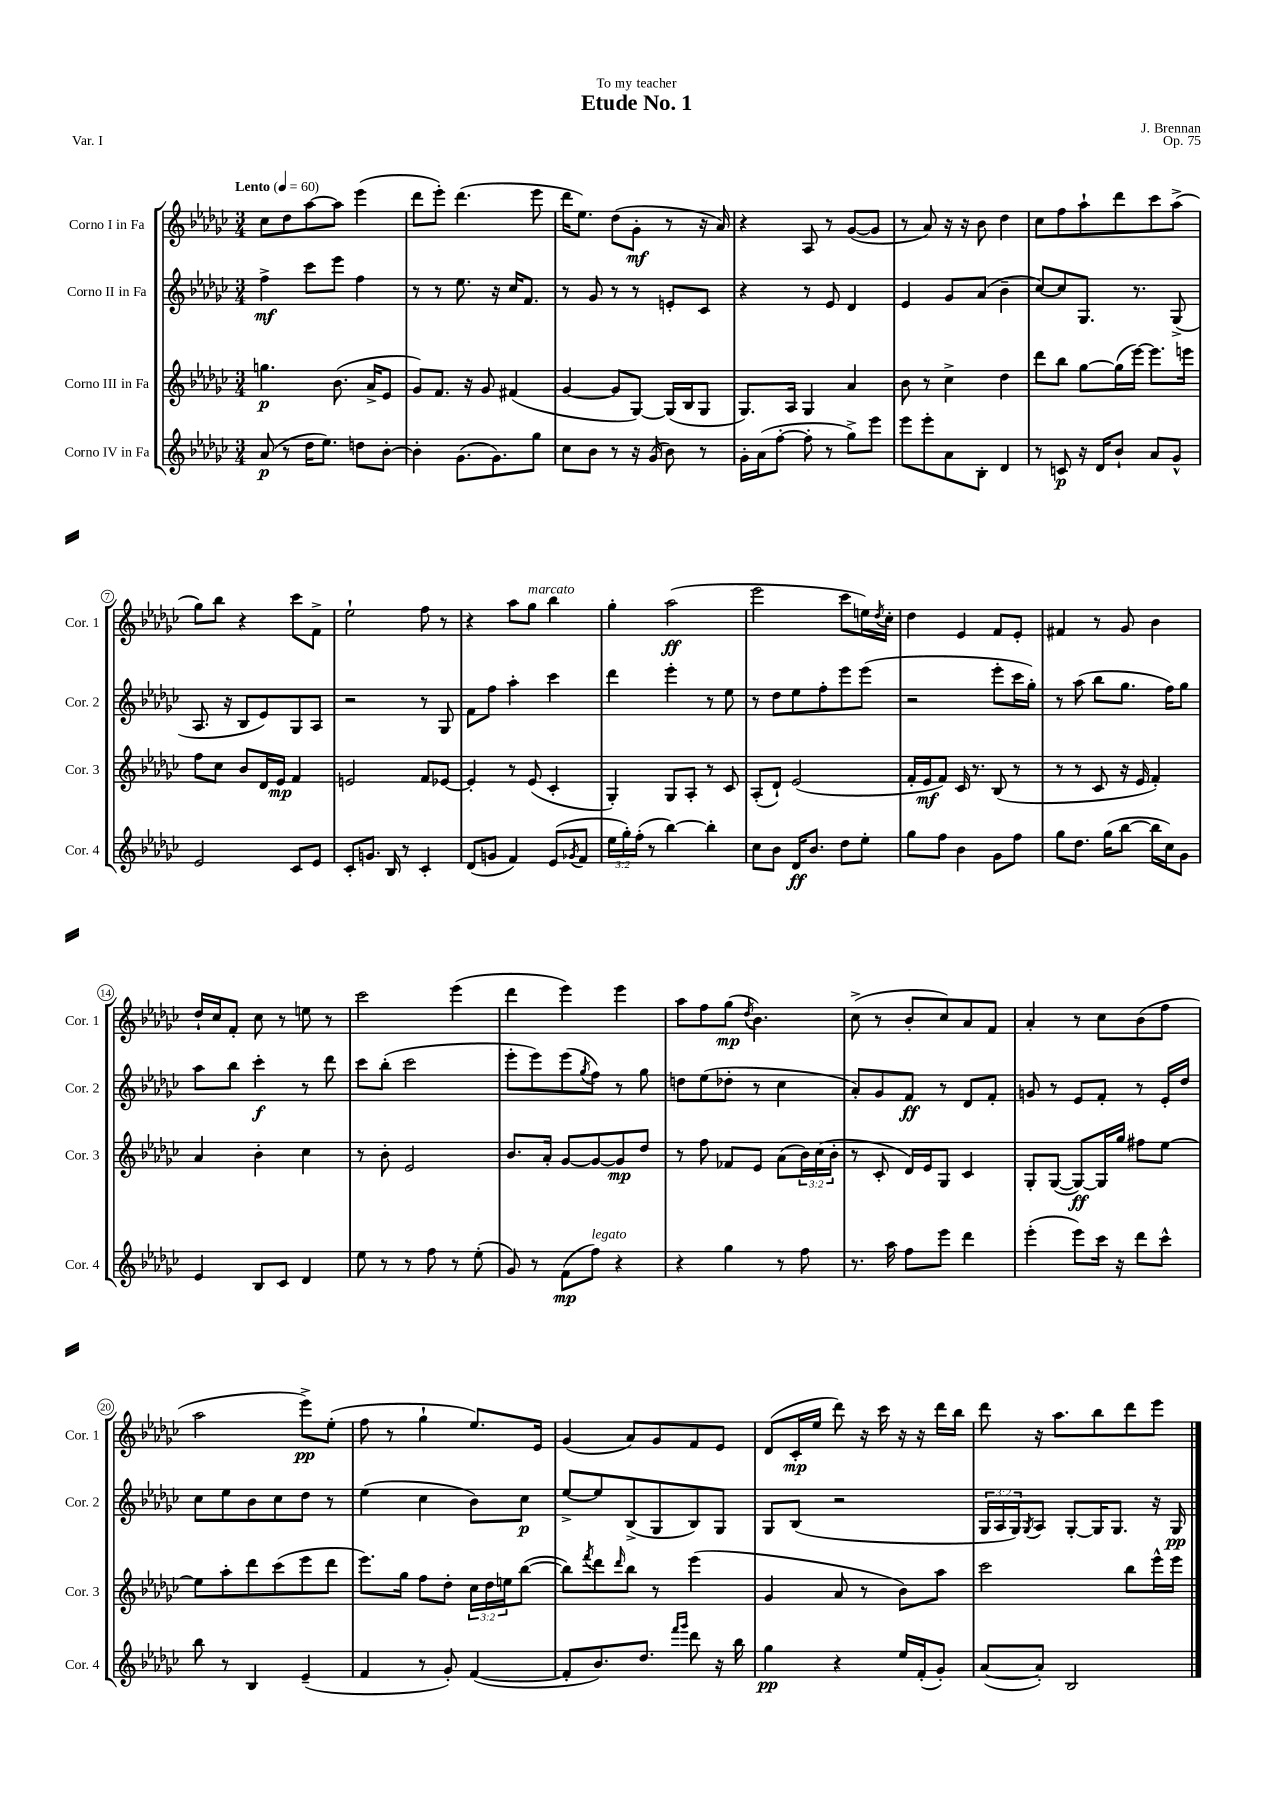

**kern	**kern	**kern	**kern
*staff4	*staff3	*staff2	*staff1
*clefG2	*clefG2	*clefG2	*clefG2
*k[b-e-a-d-g-c-]	*k[b-e-a-d-g-c-]	*k[b-e-a-d-g-c-]	*k[b-e-a-d-g-c-]
*M3/4	*M3/4	*M3/4	*M3/4
*MM60	*MM60	*MM60	*MM60
(8a-	4.gg	4ff^	8cc-
8r	.	.	8dd-
16dd-	.	8ccc-	[8aa-
8.ee-)	.	.	.
.	(8.b-	8eee-	8aa-]
8dd	.	4ff	(4eee-
.	16a-^	.	.
[8b-'	8e-	.	.
=	=	=	=
4b-']	8g-)	8r	8ddd-
.	8.f	8r	8eee-')
(8.g-	.	8.ee-	(4.ddd-
.	16r	.	.
.	8g-	.	.
8.g-)	.	16r	.
.	(4f#	16cc-	.
.	.	8.f	.
8gg-	.	.	8eee-
=	=	=	=
8cc-	[4g-	8r	16ddd-
.	.	.	8.ee-)
8b-	.	8g-	.
8r	8g-]	8r	(8dd-
16r	[8G-)	8r	8g-'
(16g-	.	.	.
8b-)	(16G-]	8e'	8r
.	16B-	.	.
8r	8G-	8c-	16r
.	.	.	16a-)
=	=	=	=
16g-'	8.G-)	4r	4r
(16a-	.	.	.
[8ff'	.	.	.
.	16A-	.	.
8ff']	4G-	8r	8A-
8r	.	8e-	8r
8gg-^)	4a-	4d-	([8g-
8eee-	.	.	8g-]
=	=	=	=
8eee-	8b-	4e-	8r
8eee-'	8r	.	8a-)
8a-	4cc-^	8g-	16r
.	.	.	16r
8B-'	.	(8a-	8b-
4d-	4dd-	4b-~	4dd-
=	=	=	=
8r	8ddd-	[8cc-)	8cc-
8c	8bb-	8cc-]	8ff
16r	[8gg-	8.G-	8aa-`
16d-	.	.	.
8b-`	(16gg-]	.	8ddd-
.	[16eee-)	8.r	.
8a-	8.eee-]	.	8ccc-
8g-^^	.	(8G-^	(8aa-^
.	16eee	.	.
=	=	=	=
2e-	8ff	8.A-	8gg-)
.	8cc-	.	8bb-
.	.	16r	.
.	8b-	8B-	4r
.	16d-	8e-)	.
.	16e-	.	.
8c-	4f	8G-	8ccc-
8e-	.	8A-	8f^
=	=	=	=
8c-'	2e	2r	2ee-`
8.g	.	.	.
16B-	.	.	.
8r	.	.	.
4c-'	8f	8r	8ff
.	[8e-	8G-	8r
=	=	=	=
(8d-	4e-']	8f	4r
8g	.	8ff	.
4f)	8r	4aa-'	8aa-
.	(8e-	.	8gg-
(8e-	4c-'	4ccc-	4bb-
8qg-	.	.	.
8f	.	.	.
=	=	=	=
24ee-	4G-')	4ddd-	4gg-'
24gg-')	.	.	.
(24ff'	.	.	.
8r	.	.	.
[4bb-)	8G-	4eee-'	(2aa-
.	8A-'	.	.
4bb-']	8r	8r	.
.	8c-	8ee-	.
=	=	=	=
8cc-	(8A-'	8r	2eee-
8b-	8d-`)	8dd-	.
16d-	(2e-	8ee-	.
8.b-	.	.	.
.	.	8ff'	.
8dd-	.	8eee-	8ccc-
8ee-'	.	(8eee-	16ee)
.	.	.	8qdd-
.	.	.	16cc-'
=	=	=	=
8gg-	16f'	2r	4dd-
.	16e-	.	.
8ff	8f)	.	.
4b-	16c-	.	4e-
.	8.r	.	.
8g-	(8B-	8eee-'	8f
8ff	8r	16ccc-	8e-'
.	.	16gg-')	.
=	=	=	=
8gg-	8r	8r	4f#
8.dd-	8r	(8aa-	.
.	8c-	8bb-	8r
(16gg-	.	.	.
[8bb-	16r	8.gg-	8g-
.	16e-	.	.
16bb-]	4f')	.	4b-
16cc-)	.	16ff)	.
8g-	.	8gg-	.
=	=	=	=
4e-	4a-	8aa-	16dd-`
.	.	.	16cc-
.	.	8bb-	8f'
8B-	4b-'	4ccc-'	8cc-
8c-	.	.	8r
4d-	4cc-	8r	8ee
.	.	8ddd-	8r
=	=	=	=
8ee-	8r	8ccc-	2ccc-
8r	8b-'	(8bb-'	.
8r	2e-	2ccc-	.
8ff	.	.	.
8r	.	.	(4eee-
(8ee-'	.	.	.
=	=	=	=
8g-)	8.b-	8eee-'	4ddd-
8r	.	8eee-)	.
.	16a-'	.	.
(8f	[8g-	(8eee-	4eee-)
.	.	8qgg-	.
8ff)	8g-_	8ff)	.
4r	8g-]	8r	4eee-
.	8dd-	8gg-	.
=	=	=	=
4r	8r	8dd	8aa-
.	8ff	(8ee-	8ff
4gg-	8f-	8dd-'	(8gg-
.	.	.	8qdd-
.	8e-	8r	4.b-)
8r	(8a-	4cc-	.
8ff	24b-)	.	.
.	(24cc-	.	.
.	24b-'	.	.
=	=	=	=
8.r	8r	8a-')	(8cc-^
.	8c-'	8g-	8r
16aa-	.	.	.
8ff	16d-)	8f	8b-'
.	16e-	.	.
8eee-	8G-	8r	8cc-)
4ddd-	4c-	8d-	8a-
.	.	8f'	8f
=	=	=	=
(4eee-'	8G-'	8g	4a-'
.	([8G-	8r	.
8eee-)	8G-_)	8e-	8r
16ccc-	16G-]	8f'	8cc-
16r	16gg-	.	.
8ddd-	8ff#	8r	(8b-
8ccc-^^	[8ee-	16e-'	8ff
.	.	16dd-	.
=	=	=	=
8bb-	8ee-]	8cc-	2aa-
8r	8aa-'	8ee-	.
4B-	8ddd-	8b-	.
.	(8ccc-	8cc-	.
(4e-~	8eee-	8dd-	8eee-^)
.	8ddd-	8r	(8ee-'
=	=	=	=
4f	8.eee-)	(4ee-	8ff
.	.	.	8r
.	16gg-	.	.
8r	8ff	4cc-	4gg-`
8g-')	8dd-'	.	.
([4f	24cc-	8b-)	8.ee-)
.	24dd-	.	.
.	24ee	.	.
.	([8bb-	8cc-	.
.	.	.	16e-
=	=	=	=
8f']	8bb-])	[8ee-^	(4g-
.	8qfff	.	.
8.b-)	8ddd-	8ee-]	.
.	16qqddd-	.	.
.	8bb-	(8B-^	8a-)
8.dd-	.	.	.
.	8r	8G-	8g-
16qqfff	.	.	.
16qqggg-	.	.	.
8ddd-	(4eee-	8B-)	8f
16r	.	8G-	8e-
16bb-	.	.	.
=	=	=	=
4gg-	4g-	8G-	(8d-
.	.	(8B-	16c-'
.	.	.	16ee-
4r	8a-	2r	8ddd-)
.	8r	.	16r
.	.	.	16ccc-
16ee-	8b-)	.	16r
(16f'	.	.	16r
8g-')	8aa-	.	16ddd-
.	.	.	16bb-
=	=	=	=
([8a-	2ccc-	24G-	8ddd-
.	.	24A-	.
.	.	24G-)	.
.	.	8qG-	.
8a-'])	.	8A-	16r
.	.	.	8.aa-
2B-	.	[8G-'	.
.	.	16G-]	8bb-
.	.	8.G-	.
.	8bb-	.	8ddd-
.	16eee-^^	16r	8eee-
.	16eee-	16G-	.
==	==	==	==
*-	*-	*-	*-
